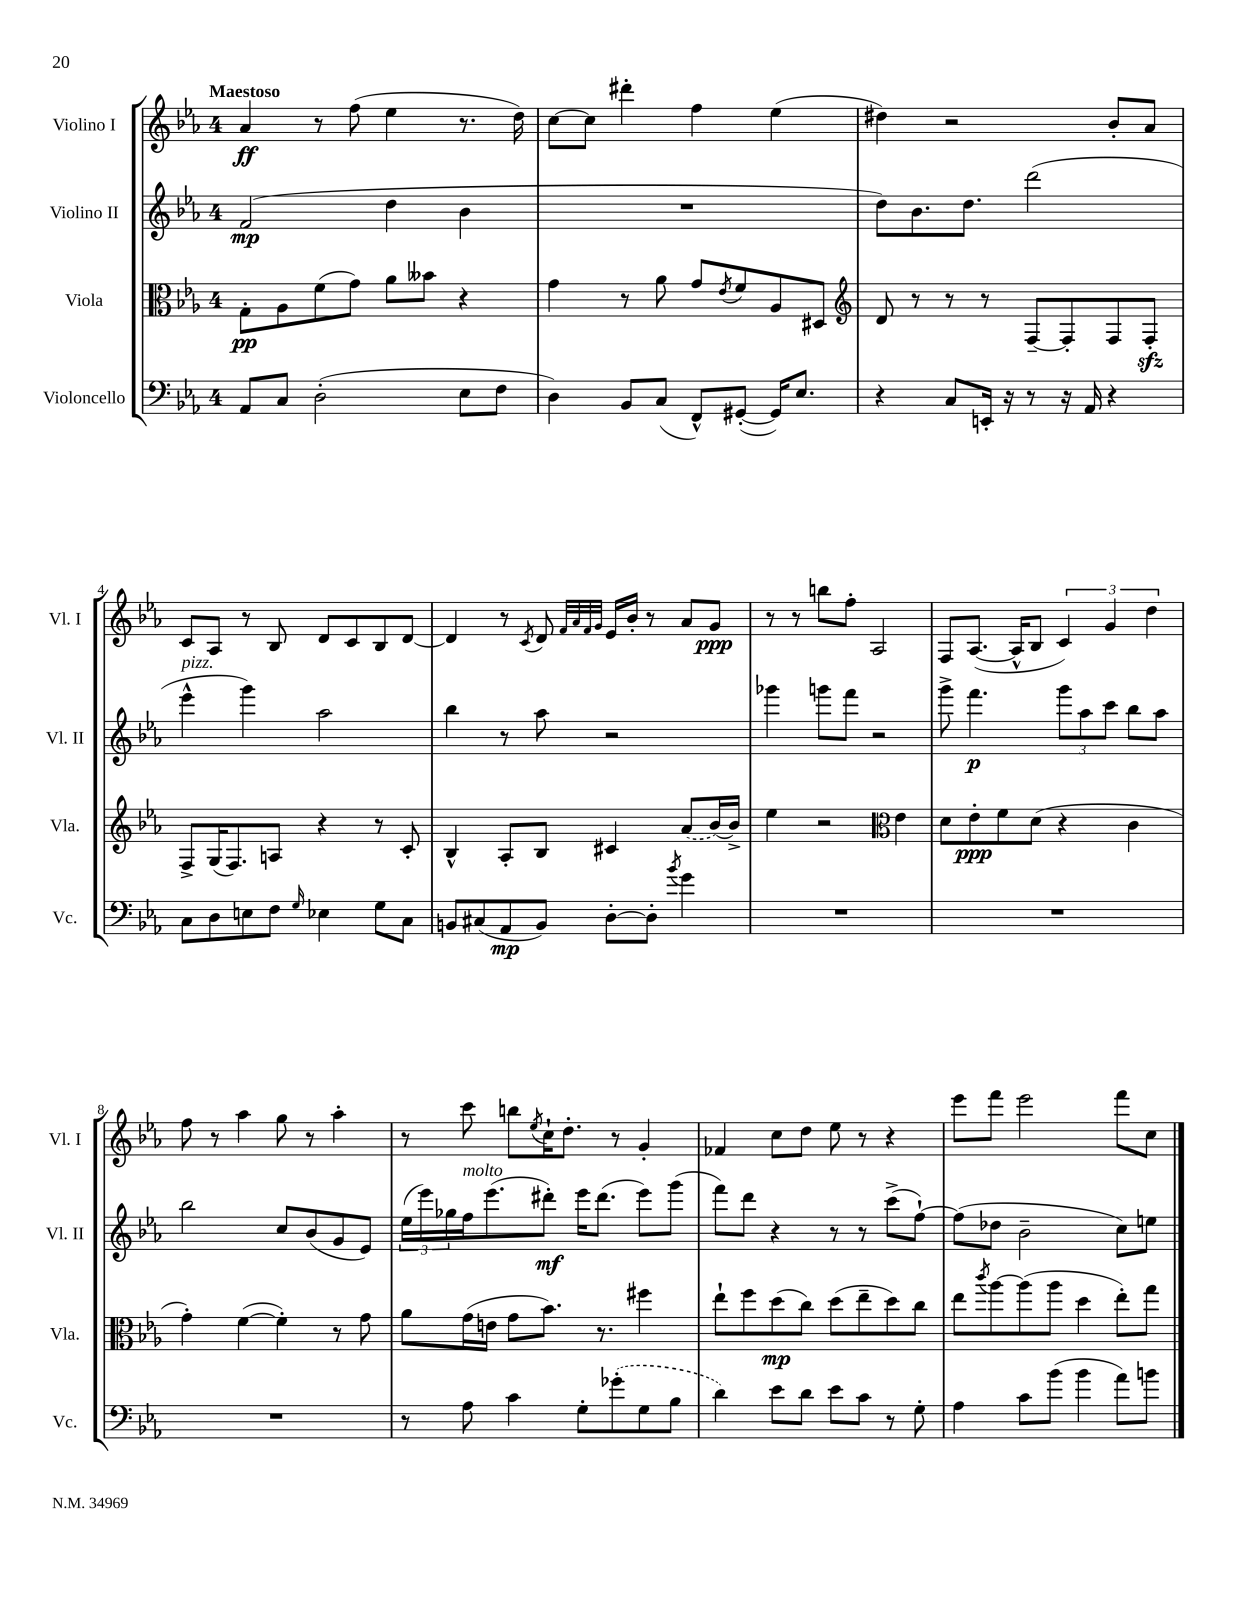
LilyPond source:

<<
\new StaffGroup <<
\new Staff = "s0" \with { instrumentName = "Violino I" shortInstrumentName = "Vl. I" } {
    \clef treble \key ees \major \once \override Staff.TimeSignature.style = #'single-digit \time 4/4 \tempo "Maestoso"
    aes'4\ff r8 f''8( ees''4 r8. d''16) |
    c''8~ c''8 dis'''4-. f''4 ees''4( |
    dis''4) r2 bes'8-. aes'8 |
    c'8 aes8 r8 bes8 d'8 c'8 bes8 d'8~ |
    d'4 r8 \acciaccatura { c'8 } d'8 \grace { f'32 aes'32 f'32 g'32 } ees'16 bes'16-. r8 aes'8 g'8\ppp |
    r8 r8 b''8 f''8-. aes2 |
    f8 aes8.~( aes16-^ bes8 \tuplet 3/2 { c'4) g'4 d''4 } |
    f''8 r8 aes''4 g''8 r8 aes''4-. |
    r8 c'''8 b''8 \acciaccatura { ees''8 } c''16-! d''8.-. r8 g'4-. |
    fes'4 c''8 d''8 ees''8 r8 r4 |
    ees'''8 f'''8 ees'''2 f'''8 c''8 \bar "|." |
}
\new Staff = "s1" \with { instrumentName = "Violino II" shortInstrumentName = "Vl. II" } {
    \clef treble \key ees \major \once \override Staff.TimeSignature.style = #'single-digit \time 4/4
    f'2\mp( d''4 bes'4 |
    R1 |
    d''8) bes'8. d''8. d'''2( |
    ees'''4-^^\markup { \italic "pizz." } g'''4) aes''2 |
    bes''4 r8 aes''8 r2 |
    ges'''4 g'''8 f'''8 r2 |
    g'''8-> f'''4.\p \tuplet 3/2 { g'''8 aes''8 c'''8 } bes''8 aes''8 |
    bes''2 c''8 bes'8( g'8 ees'8) |
    \tuplet 3/2 { ees''16( ees'''16) ges''16 } f''16^\markup { \italic "molto" } ees'''8.( dis'''8-.\mf) ees'''16 dis'''8.( ees'''8) g'''8( |
    f'''8) d'''8 r4 r8 r8 c'''8->( f''8~-!) |
    f''8( des''8 bes'2-- c''8) e''8 \bar "|." |
}
\new Staff = "s2" \with { instrumentName = "Viola" shortInstrumentName = "Vla." } {
    \clef alto \key ees \major \once \override Staff.TimeSignature.style = #'single-digit \time 4/4
    g8-.\pp aes8 f'8( g'8) aes'8 beses'8 r4 |
    g'4 r8 aes'8 g'8 \acciaccatura { ees'8 } f'8 aes8 dis8 |
    \clef treble d'8 r8 r8 r8 f8~-- f8-. f8 f8-.\sfz |
    f8-> g16( f8.) a8 r4 r8 c'8-. |
    bes4-^ aes8-. bes8 cis'4 \once \slurDashed aes'8( bes'16~) bes'16-> |
    ees''4 r2 \clef alto ees'4 |
    d'8 ees'8-.\ppp f'8 d'8( r4 c'4 |
    g'4-.) f'4~( f'4-.) r8 g'8 |
    aes'8 g'16( e'16 g'8 bes'8.) r8. fis''4 |
    ees''8-! f''8 d''8\mp( c''8) d''8( ees''8-- d''8) c''8 |
    ees''8 \acciaccatura { c'''8 } aes''8~ aes''8( aes''8 d''4 ees''8-.) g''8 \bar "|." |
}
\new Staff = "s3" \with { instrumentName = "Violoncello" shortInstrumentName = "Vc." } {
    \clef bass \key ees \major \once \override Staff.TimeSignature.style = #'single-digit \time 4/4
    aes,8 c8 d2-.( ees8 f8 |
    d4) bes,8 c8( f,8-^) gis,8~-.( gis,16) ees8. |
    r4 c8 e,16-. r16 r8 r16 aes,16 r4 |
    c8 d8 e8 f8 \grace { g16 } ees4 g8 c8 |
    b,8 cis8( aes,8\mp b,8) d8~-. d8-. \acciaccatura { bes'8 } g'4 |
    R1 |
    R1 |
    R1 |
    r8 aes8 c'4 g8-. \once \slurDashed ges'8-.( g8 bes8 |
    d'4) ees'8 d'8 ees'8 c'8 r8 g8-. |
    aes4 c'8 bes'8( bes'4 aes'8) b'8 \bar "|." |
}
>>
>>
